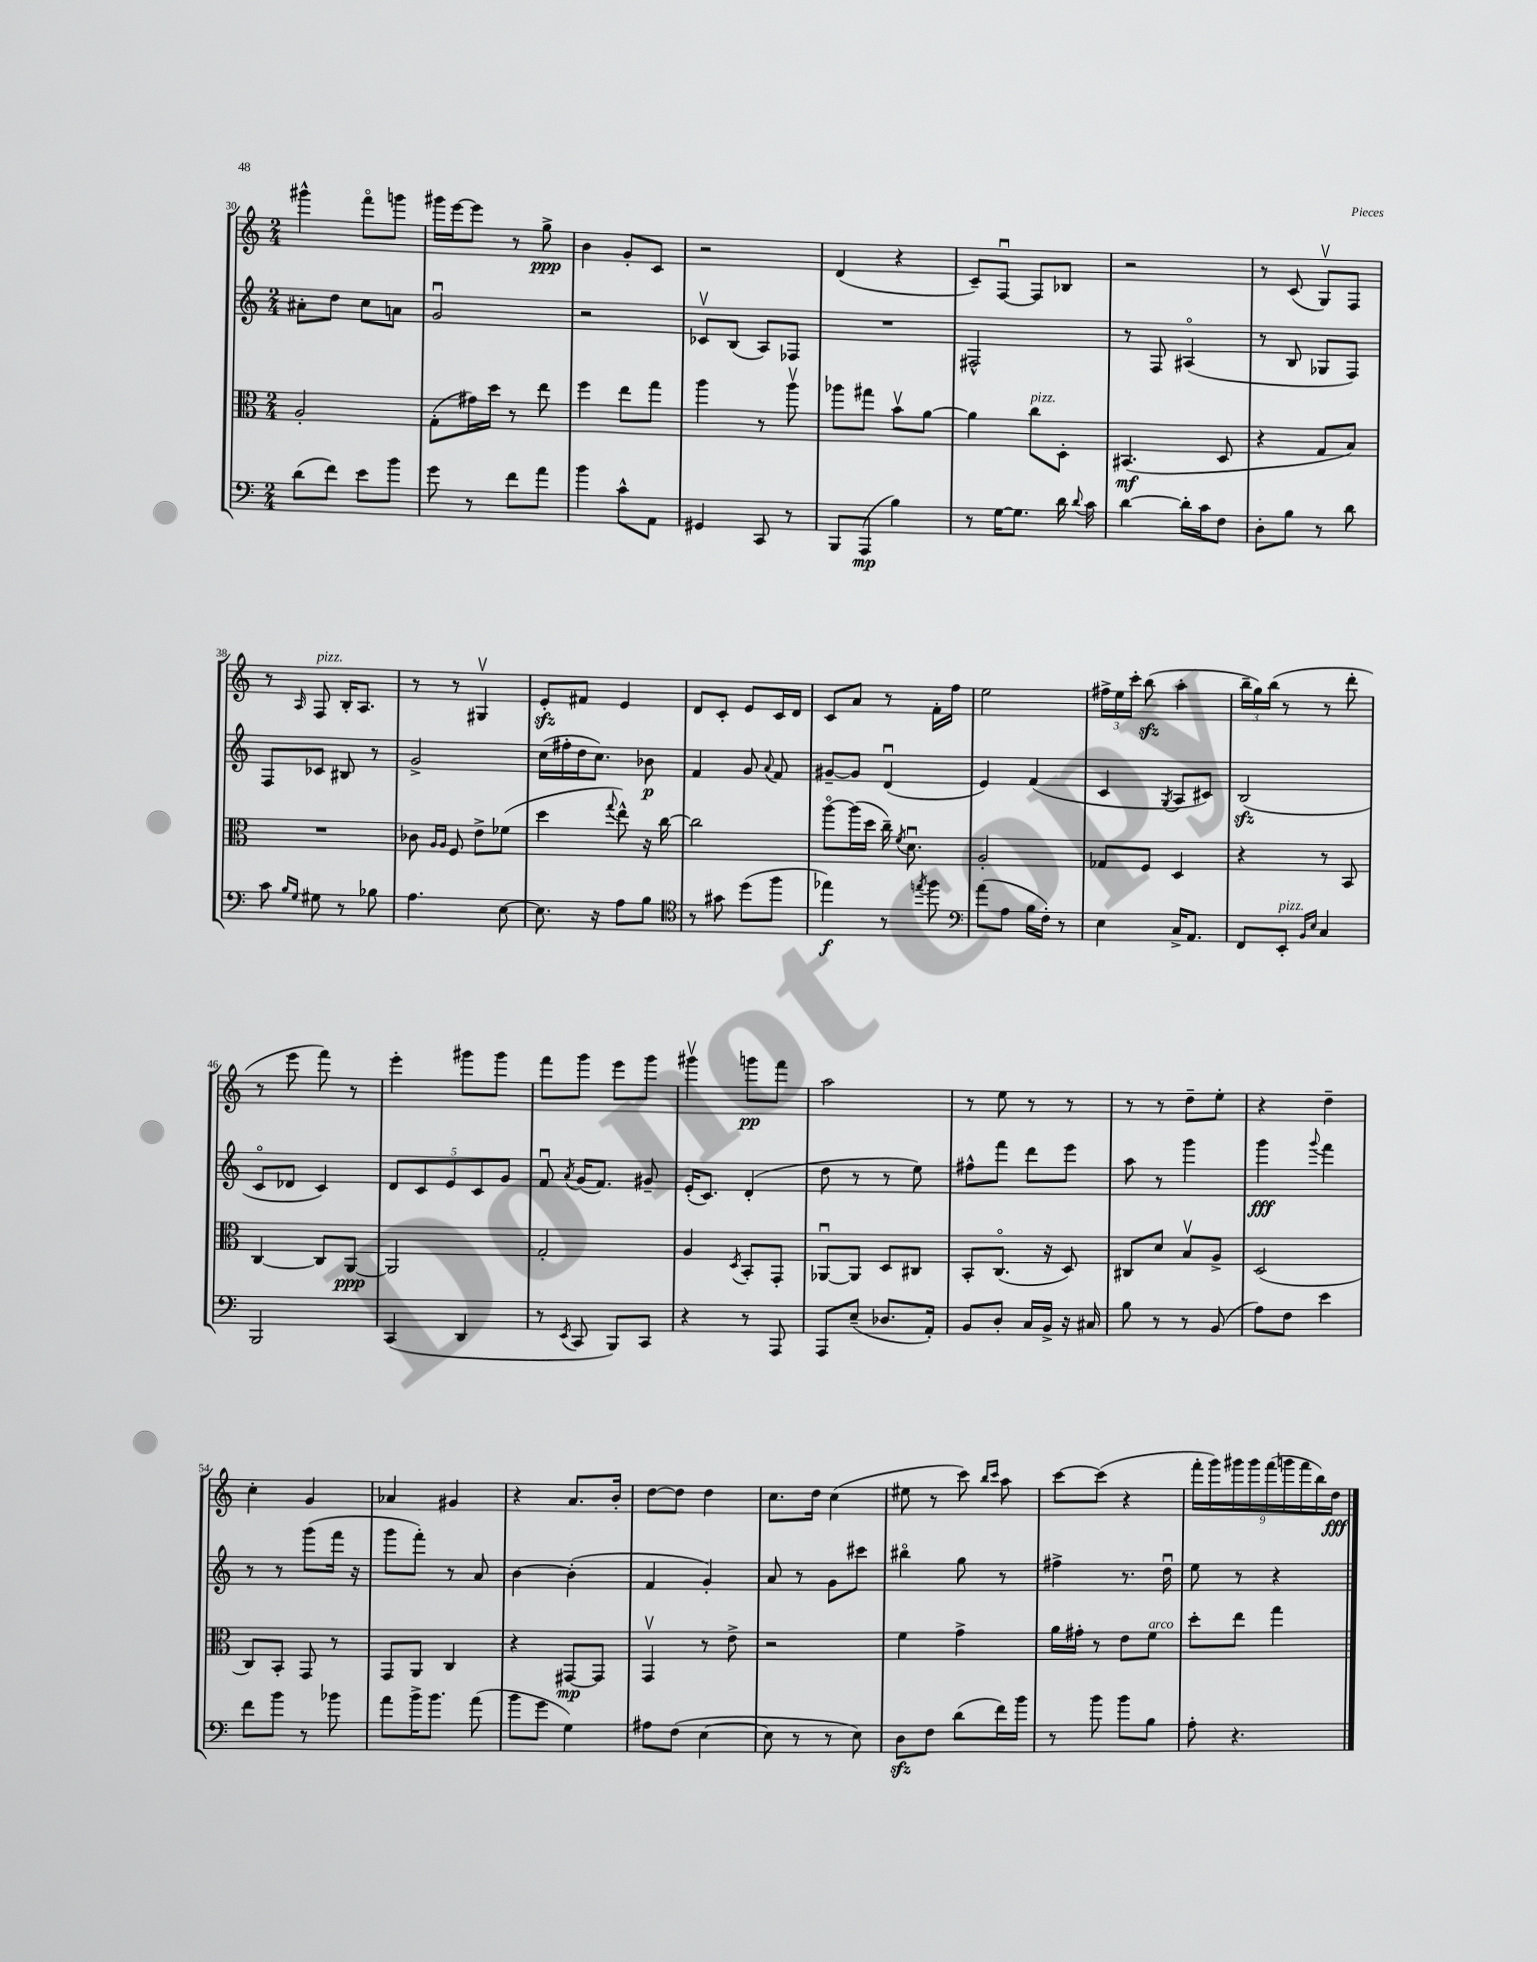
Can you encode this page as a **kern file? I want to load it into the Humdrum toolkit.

**kern	**dynam	**kern	**dynam	**kern	**dynam	**kern	**dynam
*part4	*part4	*part3	*part3	*part2	*part2	*part1	*part1
*staff4	*staff4	*staff3	*staff3	*staff2	*staff2	*staff1	*staff1
*clefF4	*	*clefC3	*	*clefG2	*	*clefG2	*
*k[]	*	*k[]	*	*k[]	*	*k[]	*
*M2/4	*	*M2/4	*	*M2/4	*	*M2/4	*
=30	=30	=30	=30	=30	=30	=30	=30
(8d\L	.	2A'/	.	8a#X'\L	.	4ggg#X^^\	.
8f\J)	.	.	.	8dd\J	.	.	.
8e\L	.	.	.	8cc\L	.	8fff\L	.
8b\J	.	.	.	8an\J	.	8gggn\J	.
=31	=31	=31	=31	=31	=31	=31	=31
8g\	.	(8G'\L	.	2gu/	.	16ggg#X\LL	.
.	.	.	.	.	.	[16eee\J	.
8r	.	16g#X\L)	.	.	.	8eee\J]	.
.	.	16dd\JJ	.	.	.	.	.
8f\L	.	8r	.	.	.	8r	.
8a\J	.	8ee\	.	.	.	8gg^\	ppp
=32	=32	=32	=32	=32	=32	=32	=32
4b\	.	4ff\	.	2r	.	4b\	.
8c^^\L	.	8ee\L	.	.	.	8g'/L	.
8AA\J	.	8gg\J	.	.	.	8c/J	.
=33	=33	=33	=33	=33	=33	=33	=33
4GG#X/	.	4aa\	.	8c-Xv/L	.	2r	.
.	.	.	.	(8B/J	.	.	.
8CC/	.	8r	.	8A/L)	.	.	.
8r	.	8aav\	.	8F-X/J	.	.	.
=34	=34	=34	=34	=34	=34	=34	=34
8BBB/L	.	8aa-X\L	.	2r	.	(4d/	.
(8AAA/J	mp	8gg#X\J	.	.	.	.	.
4B\)	.	8bv\L	.	.	.	4r	.
.	.	[8a\J	.	.	.	.	.
=35	=35	=35	=35	=35	=35	=35	=35
8r	.	4a\]	.	2F#X^^/	.	8c~/L)	.
[16G\KL	.	.	.	.	.	[8Fu/J	.
8.G\J]	.	.	.	.	.	.	.
!	!	!LO:TX:a:i:t=pizz.	!	!	!	!	!
.	.	8cc\L	.	.	.	8F/L]	.
16d\	.	8D'\J	.	.	.	8B-X/J	.
8qqd/	.	.	.	.	.	.	.
16c\	.	.	.	.	.	.	.
=36	=36	=36	=36	=36	=36	=36	=36
[4d\	.	(4.BB#X/	mf	8r	.	2r	.
.	.	.	.	8F/	.	.	.
16d'\LL]	.	.	.	(4A#X/	.	.	.
16c\J	.	.	.	.	.	.	.
8F\J	.	8D/	.	.	.	.	.
=37	=37	=37	=37	=37	=37	=37	=37
8D'\L	.	4r	.	8r	.	8r	.
8B\J	.	.	.	8B/	.	(8c/	.
8r	.	8G/L	.	8G-X/L	.	8Gv/L)	.
8d\	.	8B/J)	.	8F/J)	.	8F/J	.
!!LO:LB:g=z
=38	=38	=38	=38	=38	=38	=38	=38
8c\	.	2r	.	8F/L	.	8r	.
16qqB/LL	.	.	.	.	.	.	.
16qqG/JJ	.	.	.	.	.	16qqA/	.
!	!	!	!	!	!	!LO:TX:a:i:t=pizz.	!
8G#X\	.	.	.	8c-X/J	.	8F/	.
8r	.	.	.	8B#X/	.	16B'/KL	.
.	.	.	.	.	.	8.A/J	.
8B-X\	.	.	.	8r	.	.	.
=39	=39	=39	=39	=39	=39	=39	=39
4.A\	.	8c-X\	.	2g^/	.	8r	.
.	.	16qqA/LL	.	.	.	.	.
.	.	16qqA/JJ	.	.	.	.	.
.	.	8F/	.	.	.	8r	.
.	.	8e^\L	.	.	.	4G#Xv/	.
[8E\	.	(8f-X\J	.	.	.	.	.
=40	=40	=40	=40	=40	=40	=40	=40
8.E\]	.	4dd\	.	(16cc\LL	.	8ezz'/L	.
.	.	.	.	16ff#X'\	.	.	.
.	.	.	.	16dd\J	.	8f#X/J	.
16r	.	.	.	8.cc\J)	.	.	.
.	.	8qqgg/	.	.	.	.	.
8A\L	.	8ee^^\)	.	.	.	4e/	.
8B\J	.	16r	.	8b-X\	p	.	.
.	.	[16cc\	.	.	.	.	.
=41	=41	=41	=41	=41	=41	=41	=41
*clefC4	*	*	*	*	*	*	*
8r	.	2cc\]	.	4f/	.	8d/L	.
8g#X\	.	.	.	.	.	8c'/J	.
(8dd\L	.	.	.	8g/	.	8e/L	.
.	.	.	.	8qqa/	.	.	.
8ff\J	.	.	.	8f/	.	16c/L	.
.	.	.	.	.	.	16d/JJ	.
=42	=42	=42	=42	=42	=42	=42	=42
4ee-X\)	f	[8aa\L	.	[8g#X~/L	.	8c/L	.
.	.	(16aa\L]	.	8g#/J]	.	8a/J	.
.	.	16dd\JJ	.	.	.	.	.
8r	.	16cc~\)	.	(4du/	.	8r	.
.	.	8qf/	.	.	.	.	.
.	.	8.du\	.	.	.	.	.
8qeen/	.	.	.	.	.	.	.
8ff\	.	.	.	.	.	16f'\LL	.
.	.	.	.	.	.	16ff\JJ	.
=43	=43	=43	=43	=43	=43	=43	=43
*clefF4	*	*	*	*	*	*	*
(8a\L	.	2A'/	.	4e/)	.	2ee\	.
8A\J	.	.	.	.	.	.	.
16B\LL	.	.	.	(4f/	.	.	.
16F'\JJ)	.	.	.	.	.	.	.
8r	.	.	.	.	.	.	.
=44	=44	=44	=44	=44	=44	=44	=44
4E\	.	8G-X/L	.	4c/	.	24ff#X^\LL	.
.	.	.	.	.	.	24ee\	.
.	.	.	.	.	.	24ccc'\JJ	.
.	.	8F/J	.	.	.	(8bbzz\	.
.	.	.	.	8qG/	.	.	.
16C^/KL	.	4D/	.	8A/L	.	4aa'\	.
8.AA/J	.	.	.	.	.	.	.
.	.	.	.	8c#X/J)	.	.	.
=45	=45	=45	=45	=45	=45	=45	=45
8FF/L	.	4r	.	(2Bzz/	.	24bb~\LL	.
.	.	.	.	.	.	24gg\)	.
.	.	.	.	.	.	(24bb\JJ	.
!LO:TX:a:i:t=pizz.	!	!	!	!	!	!	!
8EE'/J	.	.	.	.	.	8r	.
16qqBB/LL	.	.	.	.	.	.	.
16qqE/JJ	.	.	.	.	.	.	.
4C/	.	8r	.	.	.	8r	.
.	.	8BB/	.	.	.	8ddd'\	.
!!LO:LB:g=z
=46	=46	=46	=46	=46	=46	=46	=46
2BBB/	.	[4C/	.	8c/L	.	8r	.
.	.	.	.	8d-X/J	.	8eee\	.
.	.	8C/L]	.	4c/)	.	8fff\)	.
.	.	[8AA/J	ppp	.	.	8r	.
=47	=47	=47	=47	=47	=47	=47	=47
(4CC/	.	2AA/]	.	10d/L	.	4eee'\	.
.	.	.	.	10c/	.	.	.
.	.	.	.	10e/	.	.	.
4DD/	.	.	.	.	.	8ggg#X\L	.
.	.	.	.	10c/	.	.	.
.	.	.	.	.	.	8ggg#\J	.
.	.	.	.	10g/J	.	.	.
=48	=48	=48	=48	=48	=48	=48	=48
8r	.	2G'/	.	8fu/	.	8fff\L	.
8qEE/	.	.	.	8qa/	.	.	.
8CC/	.	.	.	(16g/KL	.	8ggg\J	.
.	.	.	.	8.f/J)	.	.	.
8BBB/L)	.	.	.	.	.	8eee\L	.
8CC/J	.	.	.	8g#X~/	.	8ggg\J	.
=49	=49	=49	=49	=49	=49	=49	=49
4r	.	4A/	.	(16e'/KL	.	4ggg#Xv\	.
.	.	.	.	8.c/J)	.	.	.
.	.	8qD/	.	.	.	.	.
8r	.	8BB'/L	.	(4d'/	.	8gggn\L	pp
8AAA/	.	8GG'/J	.	.	.	8fff\J	.
=50	=50	=50	=50	=50	=50	=50	=50
8AAA/L	.	[8AA-Xu/L	.	8dd\	.	2aa\	.
(8E~/J	.	8AA-/J]	.	8r	.	.	.
8.D-X/L	.	8D/L	.	8r	.	.	.
.	.	8C#X/J	.	8ee\)	.	.	.
16AA'/Jk)	.	.	.	.	.	.	.
=51	=51	=51	=51	=51	=51	=51	=51
8BB/L	.	8BB'/L	.	8ff#X^^\L	.	8r	.
8D'/J	.	(8.C/J	.	8fff\J	.	8ee\	.
16C/LL	.	.	.	8ddd\L	.	8r	.
16BB^/JJ	.	16r	.	.	.	.	.
16r	.	8D/)	.	8eee\J	.	8r	.
16C#X/	.	.	.	.	.	.	.
=52	=52	=52	=52	=52	=52	=52	=52
8B\	.	8C#X/L	.	8aa\	.	8r	.
8r	.	8d/J	.	8r	.	8r	.
8r	.	8Bv/L	.	4ggg\	.	8dd~\L	.
(8BB/	.	8A^/J	.	.	.	8ee'\J	.
=53	=53	=53	=53	=53	=53	=53	=53
8A\L)	.	(2D/	.	4ggg\	fff	4r	.
8F\J	.	.	.	.	.	.	.
.	.	.	.	8qqggg/	.	.	.
4e\	.	.	.	4fff\	.	4dd~\	.
!!LO:LB:g=z
=54	=54	=54	=54	=54	=54	=54	=54
8f\L	.	8C/L)	.	8r	.	4cc'\	.
8b\J	.	8BB'/J	.	8r	.	.	.
8r	.	8GG/	.	(8ggg\L	.	4g/	.
8b-X\	.	8r	.	16fff\Jk	.	.	.
.	.	.	.	16r	.	.	.
=55	=55	=55	=55	=55	=55	=55	=55
8a\L	.	8GG/L	.	8ggg\L	.	4a-X/	.
16b^\K	.	8AA/J	.	8fff'\J)	.	.	.
8.b\J	.	.	.	.	.	.	.
.	.	4C/	.	8r	.	4g#X/	.
(8a\	.	.	.	8a/	.	.	.
=56	=56	=56	=56	=56	=56	=56	=56
8b\L	.	4r	.	[4b\	.	4r	.
8g\J	.	.	.	.	.	.	.
4G\)	.	[8GG#X/L	mp	(4b'\]	.	8.a/L	.
.	.	8GG#/J]	.	.	.	.	.
.	.	.	.	.	.	16b'/Jk	.
=57	=57	=57	=57	=57	=57	=57	=57
8A#X\L	.	4GGv/	.	4f/	.	[8dd\L	.
(8F\J	.	.	.	.	.	8dd\J]	.
[4E\	.	8r	.	4g'/)	.	4dd\	.
.	.	8e^\	.	.	.	.	.
=58	=58	=58	=58	=58	=58	=58	=58
8E\]	.	2r	.	8a/	.	8.cc\L	.
8r	.	.	.	8r	.	.	.
.	.	.	.	.	.	16dd\Jk	.
8r	.	.	.	8g\L	.	(4cc\	.
8E\)	.	.	.	8ccc#X\J	.	.	.
=59	=59	=59	=59	=59	=59	=59	=59
8Dzz\L	.	4f\	.	4bb#X\	.	8ee#X\	.
8F\J	.	.	.	.	.	8r	.
(8d\L	.	4g^\	.	8gg\	.	8ccc\)	.
.	.	.	.	.	.	16qqbb/LL	.
.	.	.	.	.	.	16qqccc/JJ	.
16f\L)	.	.	.	8r	.	8aa\	.
16b\JJ	.	.	.	.	.	.	.
=60	=60	=60	=60	=60	=60	=60	=60
8r	.	16a\LL	.	4ff#X^\	.	[8ccc\L	.
.	.	16g#X'\JJ	.	.	.	.	.
8b\	.	8r	.	.	.	(8ccc\J]	.
8b\L	.	8e\L	.	8.r	.	4r	.
!	!	!LO:TX:a:i:t=arco	!	!	!	!	!
8B\J	.	8f\J	.	.	.	.	.
.	.	.	.	16ddu\	.	.	.
=61	=61	=61	=61	=61	=61	=61	=61
8A'\	.	8dd'\L	.	8ee\	.	18fff'\LL	.
.	.	.	.	.	.	18ggg\)	.
.	.	.	.	.	.	18ggg#X\	.
4.r	.	8ee\J	.	8r	.	.	.
.	.	.	.	.	.	18ggg#\	.
.	.	.	.	.	.	(18fff\	.
.	.	4gg\	.	4r	.	.	.
.	.	.	.	.	.	18gggn\	.
.	.	.	.	.	.	18fff\	.
.	.	.	.	.	.	18bb\)	.
.	.	.	.	.	.	18dd\JJ	fff
==	==	==	==	==	==	==	==
*-	*-	*-	*-	*-	*-	*-	*-
